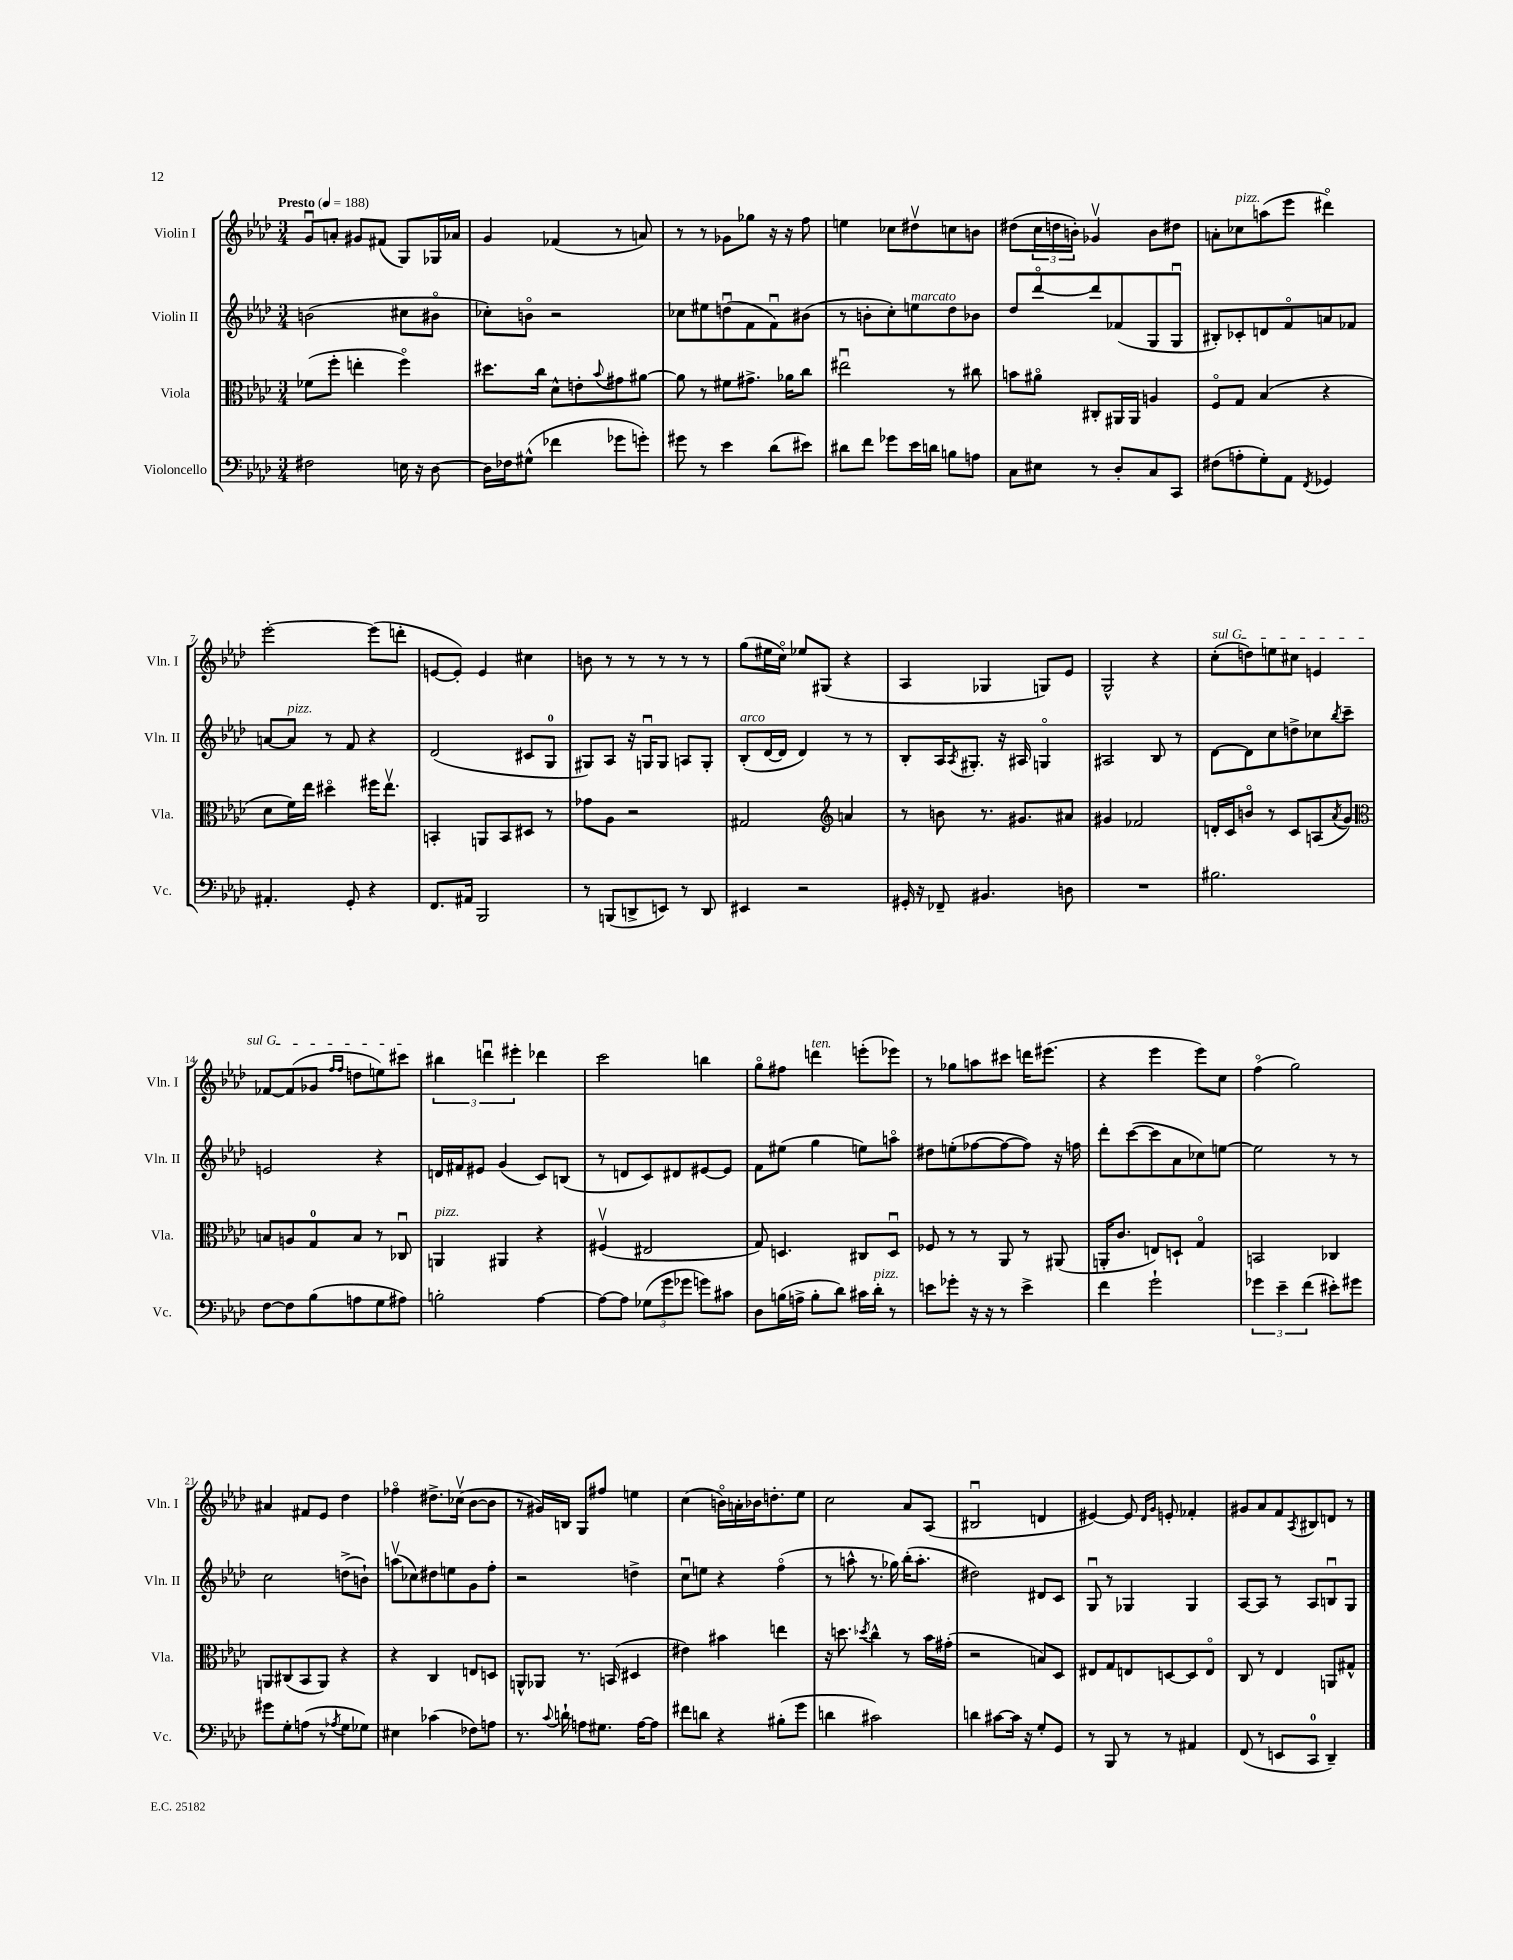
<<
\new StaffGroup <<
\new Staff = "s0" \with { instrumentName = "Violin I" shortInstrumentName = "Vln. I" } {
    \clef treble \key aes \major \numericTimeSignature \time 3/4 \tempo "Presto" 4 = 188
    g'8\downbow a'8-. gis'8 fis'8( g8) ges16 aes'16 |
    g'4 fes'4( r8 a'8) |
    r8 r8 ges'8 ges''8 r16 r16 f''8 |
    e''4 ces''8 dis''8\upbow c''8 b'8 |
    dis''8( \tuplet 3/2 { c''16 d''16 b'16-.) } ges'4\upbow b'8 dis''8 |
    a'8-. ces''8^\markup { \italic "pizz." } a''8( ees'''8 dis'''4\flageolet) |
    ees'''2~-. ees'''8( d'''8-. |
    e'8~ e'8-.) e'4 cis''4 |
    b'8 r8 r8 r8 r8 r8 |
    g''8( eis''16 c''16\flageolet) ees''8 gis8( r4 |
    aes4 ges4 g8) ees'8 |
    g2-^ r4 |
    \once \override TextSpanner.bound-details.left.text = \markup { \italic "sul G" } c''8-.\startTextSpan( d''8) e''8 cis''8 e'4 |
    fes'8~ fes'8( ges'8 \grace { f''16 f''16 } d''8 e''8) cis'''8\stopTextSpan |
    \tuplet 3/2 { bis''4 d'''4\downbow eis'''4-. } des'''4 |
    c'''2 b''4 |
    g''8\flageolet fis''8 d'''4^\markup { \italic "ten." } e'''8-.( ees'''8) |
    r8 ges''8 a''8 cis'''8 d'''16 eis'''8.( |
    r4 ees'''4 ees'''8) c''8 |
    f''4\flageolet( g''2) |
    ais'4 fis'8 ees'8 des''4 |
    fes''4\flageolet dis''8.-> ces''16\upbow( bes'8~ bes'8 |
    r8 gis'16) b16 g8 fis''8 e''4 |
    c''4( b'16\flageolet) a'16-. bes'16 d''8.-. ees''8 |
    c''2 aes'8 aes8( |
    bis2\downbow d'4 |
    eis'4~) eis'8 \grace { des'16 g'16 } e'8-. fes'4-. |
    gis'8 aes'8 f'8 \acciaccatura { aes8 } bis8 d'8 r8 \bar "|." |
}
\new Staff = "s1" \with { instrumentName = "Violin II" shortInstrumentName = "Vln. II" } {
    \clef treble \key aes \major \numericTimeSignature \time 3/4
    b'2( cis''8 bis'8\flageolet |
    ces''8-.) b'8\flageolet r2 |
    ces''8 eis''8 d''8\downbow( f'8 f'8\downbow) bis'8( |
    r8 b'8-. c''8-.) e''8^\markup { \italic "marcato" } des''8 bes'8 |
    des''8 des'''8~\flageolet des'''8 fes'8( g8 g8\downbow |
    bis8-.) ces'8-. d'8 f'8\flageolet a'8 fes'8 |
    a'8~ a'8^\markup { \italic "pizz." } r8 f'8 r4 |
    des'2( cis'8 g8-0 |
    gis8) aes8 r16 g16\downbow g8 a8 g8-. |
    bes8-.^\markup { \italic "arco" }( des'16~ des'16 des'4) r8 r8 |
    bes8-. aes16 \acciaccatura { aes8 } gis8.-. r16 ais16 g4\flageolet |
    ais2 bes8 r8 |
    des'8~ des'8 c''8 d''8-> ces''8 \acciaccatura { bes''8 } c'''8-- |
    e'2 r4 |
    d'16 fis'16 eis'8 g'4( c'8) b8( |
    r8 d'8 c'8) dis'8 eis'8~ eis'8 |
    f'8 eis''8( g''4 e''8) a''8\flageolet |
    dis''8 e''8-.( fes''8~ fes''8~ fes''8) r16 f''16 |
    des'''8-. c'''8~( c'''8 aes'8 ces''8) e''8~ |
    e''2 r8 r8 |
    c''2 d''8->( b'8-!) |
    a''8\upbow( ces''8) dis''8 e''8 g'8 f''8-. |
    r2 d''4-> |
    c''8\downbow e''8 r4 f''4\flageolet( |
    r8 a''8-^ r8. ges''16) bes''16-.( a''8.-. |
    dis''2) dis'8 c'8 |
    g8\downbow r8 ges4 ges4 |
    aes8~ aes8 r8 aes8 b8\downbow g8 \bar "|." |
}
\new Staff = "s2" \with { instrumentName = "Viola" shortInstrumentName = "Vla." } {
    \clef alto \key aes \major \numericTimeSignature \time 3/4
    fes'8( f''8-. e''4-. f''4\flageolet) |
    dis''8. c''16 des'8-^ e'8-. \appoggiatura { bes'8 } gis'8 ais'8~ |
    ais'8 r8 fis'8 gis'8.-> aes'16 c''8 |
    eis''2\downbow r8 cis''8 |
    b'8 ais'8\flageolet cis8-. ais,16 ais,16 a4 |
    f8\flageolet g8 bes4( r4 |
    des'8 f'16) ees''16 dis''4\flageolet fis''16 ees''8.\upbow |
    b,4-. a,8 b,8 dis8 r8 |
    ges'8 aes8 r2 |
    gis2 \clef treble a'4 |
    r8 b'8 r8. gis'8. ais'8 |
    gis'4 fes'2 |
    d'16-. c'16 b'8\flageolet r8 c'8 a8( \acciaccatura { aes'8 } g'8) |
    \clef alto b8 a8 g8-0 b8 r8 ces8\downbow |
    a,4^\markup { \italic "pizz." } ais,4 r4 |
    fis4\upbow( eis2 |
    g8) d4. cis8 d8\downbow |
    fes8 r8 r8 aes,8 r8 ais,8( |
    a,16-. c'8. e8) d8-! g4\flageolet |
    b,2 ces4 |
    a,8 cis8( bes,8 a,8) r4 |
    r4 c4 e8 d8 |
    a,8-^ aes,8 r8. b,16( dis4 |
    eis'4) bis'4 e''4 |
    r16 d''8. \acciaccatura { des''8 } c''4-^ r8 bes'16 gis'16-.( |
    r2 b8) des8 |
    eis8 g8 e8 d8~ d8 e8\flageolet |
    c8 r8 ees4 a,8 gis8-^ \bar "|." |
}
\new Staff = "s3" \with { instrumentName = "Violoncello" shortInstrumentName = "Vc." } {
    \clef bass \key aes \major \numericTimeSignature \time 3/4
    fis2 e16 r16 des8~ |
    des16 fes16 gis8-^( fes'4 ges'8 g'8-.) |
    gis'8 r8 ees'4 des'8( eis'8) |
    dis'8 f'8 ges'8 ees'16 d'16 b8 a8 |
    c8 eis8 r8 des8-. c8 c,8 |
    fis8( a8-. g8-.) aes,8 \acciaccatura { f,8 } ges,4 |
    ais,4.-. g,8-. r4 |
    f,8. ais,16 bes,,2 |
    r8 b,,8( d,8-> e,8) r8 d,8 |
    eis,4 r2 |
    gis,16-. r16 fes,8-- bis,4. d8 |
    R2. |
    bis2. |
    f8~ f8 bes8( a8 g8 ais8) |
    b2-. aes4~ |
    aes8~ aes8 \tuplet 3/2 { ges8( g'8 ges'8 } g'8) cis'8 |
    des8 b16( a16-> b8-. des'8) cis'16 des'16-.^\markup { \italic "pizz." } r8 |
    e'8 ges'8-. r16 r16 r8 e'4-> |
    f'4 g'2-! |
    \tuplet 3/2 { ges'4 ees'4-- f'4( } eis'8-.) gis'8 |
    gis'8 g8-. a8( r8 \acciaccatura { aes8 } g8 ges8) |
    eis4 ces'4( fes8) a8 |
    r8. \appoggiatura { c'8 } d'16-! a8 gis8. a16~ a8 |
    fis'8 d'8 r4 bis8-.( g'8 |
    d'4 cis'2) |
    d'4 cis'8~ cis'16 r16 g8-. g,8 |
    r8 bes,,8 r8 r8 ais,4 |
    f,8( r8 e,8 c,8-0 des,4--) \bar "|." |
}
>>
>>
